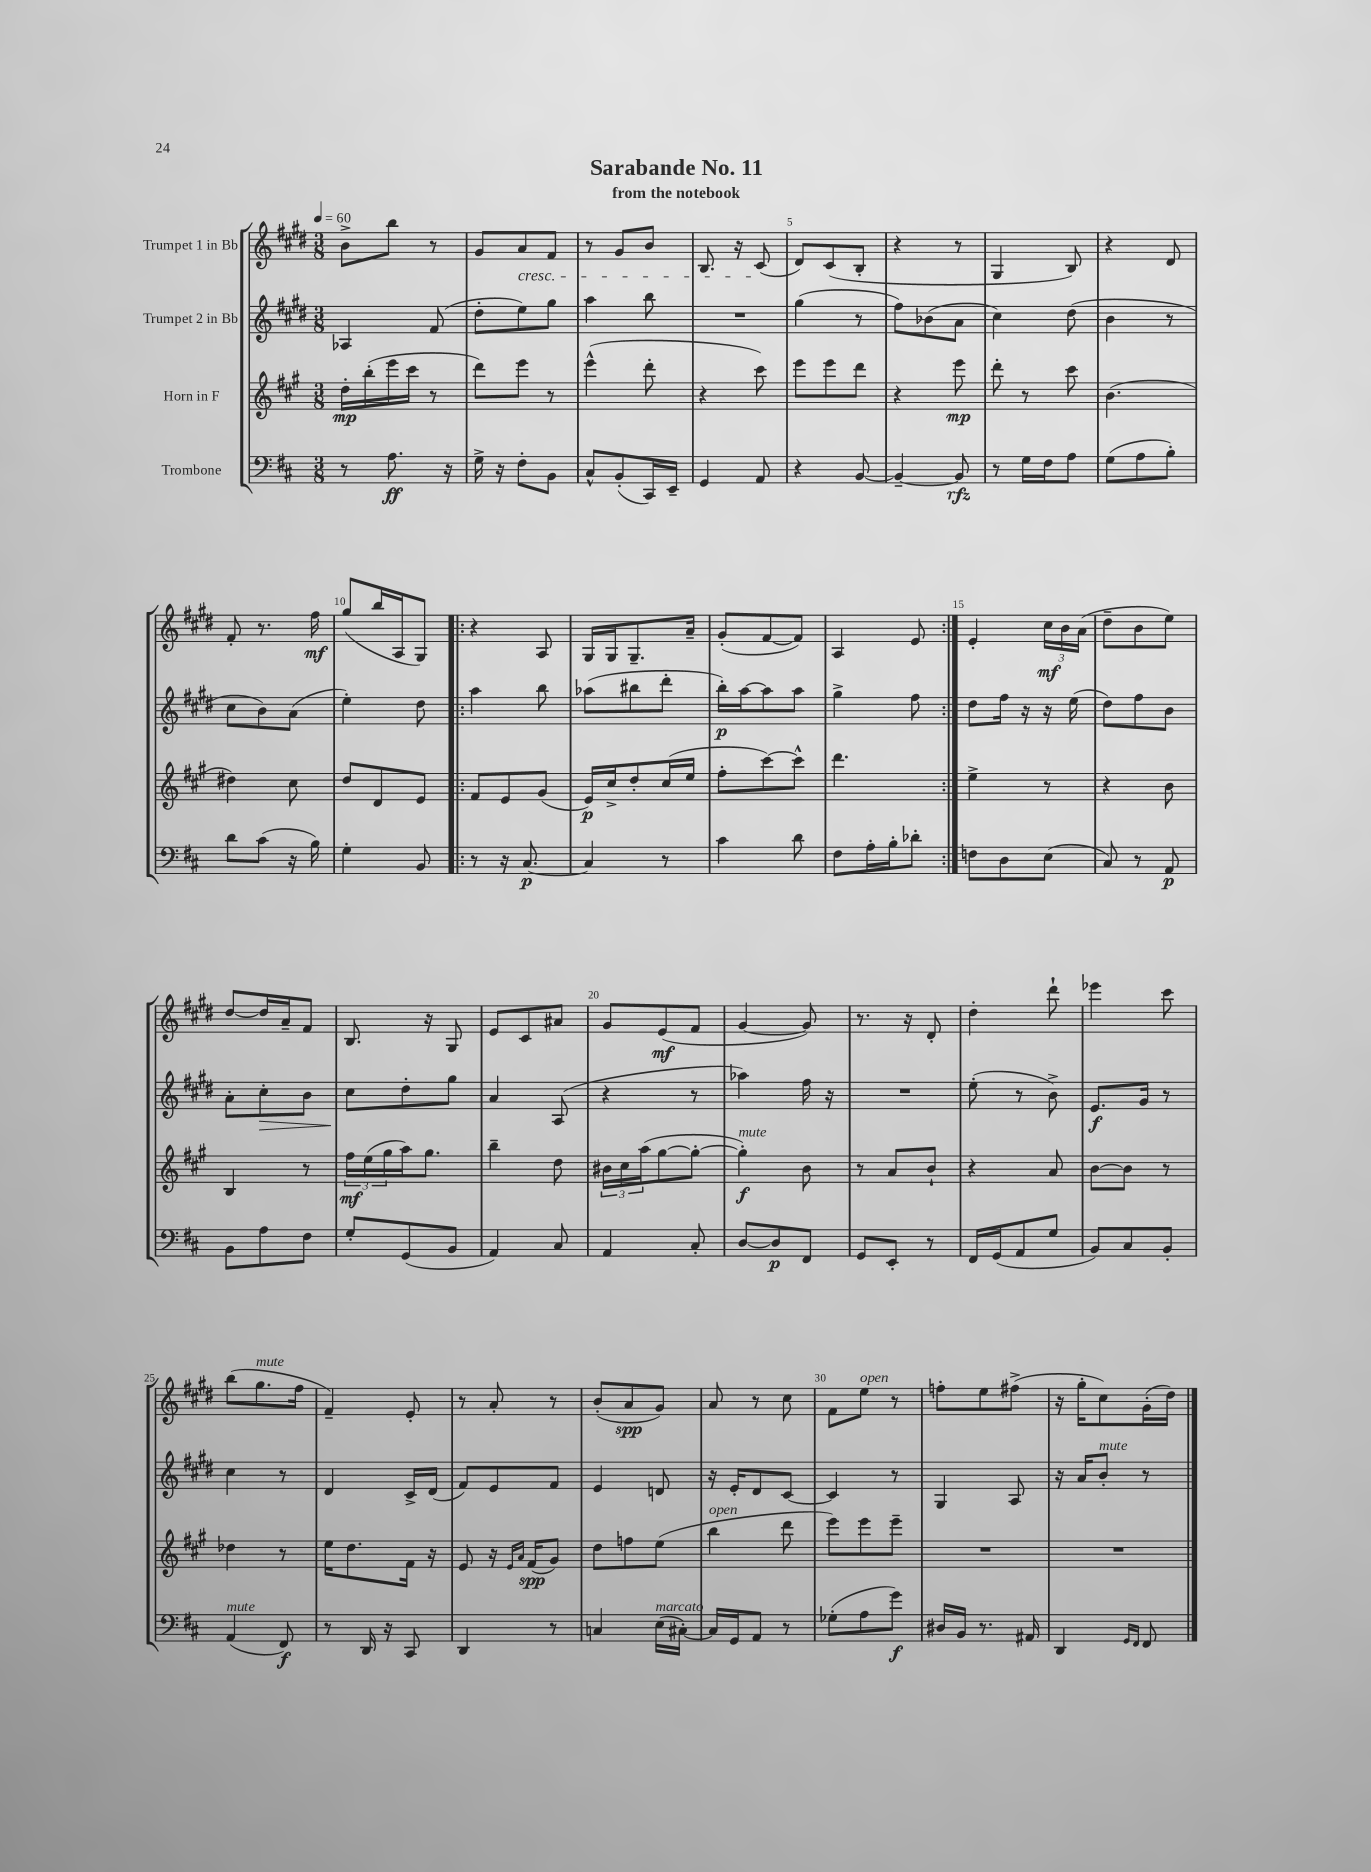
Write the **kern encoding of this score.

**kern	**kern	**kern	**kern
*staff4	*staff3	*staff2	*staff1
*clefF4	*clefG2	*clefG2	*clefG2
*k[f#c#]	*k[f#c#g#]	*k[f#c#g#d#]	*k[f#c#g#d#]
*M3/8	*M3/8	*M3/8	*M3/8
*MM60	*MM60	*MM60	*MM60
8r	16dd'	4A-	8b^
.	(16bb'	.	.
8.A	16eee	.	8bb
.	16ccc#	.	.
.	8r	(8f#	8r
16r	.	.	.
=	=	=	=
16G^	8ddd)	8dd#'	8g#
16r	.	.	.
8F#'	8eee	8ee)	8a
8BB	8r	8gg#	8f#
=	=	=	=
8C#^^	(4eee^^	4aa	8r
(8BB'	.	.	8g#
16CC#)	8ddd'	8bb	8b
16EE~	.	.	.
=	=	=	=
4GG	4r	4.r	8.B
.	.	.	16r
8AA	8ccc#)	.	(8c#
=	=	=	=
4r	8eee	(4gg#	8d#)
.	8eee	.	(8c#
[8BB	8ddd	8r	8B'
=	=	=	=
4BB~_	4r	8ff#)	4r
.	.	(8b-	.
8BB]	8eee	8a	8r
=	=	=	=
8r	8ddd'	4cc#)	4G#
16G	8r	.	.
16F#	.	.	.
8A	8ccc#	(8dd#	8B)
=	=	=	=
(8G	(4.b	4b	4r
8A	.	.	.
8B')	.	8r	8d#
=	=	=	=
8d	4dd#)	8cc#	8f#'
(8c#	.	8b)	8.r
16r	8cc#	(8a	.
16B)	.	.	16ff#
=	=	=	=
4G'	8dd	4ee')	(8gg#
.	8d	.	16bb
.	.	.	16A
8BB	8e	8dd#	8G#)
=!|:	=!|:	=!|:	=!|:
8r	8f#	4aa	4r
16r	8e	.	.
[8.C#	.	.	.
.	(8g#	8bb	8A
=	=	=	=
4C#]	16e)	(8aa-	16G#
.	16cc#^	.	16G#
.	8dd'	8bb#	8.G#~
8r	(16cc#	8ddd#'	.
.	16ee	.	16a~
=	=	=	=
4c#	8ff#'	16bb')	(8g#'
.	.	[16aa	.
.	[8ccc#)	8aa]	[8f#
8d	8ccc#^^]	8aa	8f#])
=	=	=	=
8F#	4.ddd	4gg#^	4A
16A'	.	.	.
16B'	.	.	.
8d-'	.	8ff#	8e
=:|!	=:|!	=:|!	=:|!
8F	4ee^	8dd#	4e'
8D	.	16ff#	.
.	.	16r	.
(8E	8r	16r	24cc#
.	.	.	24b
.	.	(16ee	.
.	.	.	(24a
=	=	=	=
8C#)	4r	8dd#)	8dd#~
8r	.	8ff#	8b
8AA	8b	8b	8ee)
=	=	=	=
8BB	4B	8a'	[8dd#
8A	.	8cc#'	16dd#]
.	.	.	16a~
8F#	8r	8b	8f#
=	=	=	=
8G'	24ff#	8cc#	8.B
.	(24ee	.	.
.	24gg#	.	.
(8GG	16aa)	8dd#'	.
.	8.gg#	.	16r
8BB	.	8gg#	8G#
=	=	=	=
4AA)	4bb~	4a	8e
.	.	.	8c#
8C#	8dd	(8A	8a#
=	=	=	=
4AA	24b#	4r	8g#
.	24cc#	.	.
.	(24aa	.	.
.	[8gg#	.	(8e
8C#'	8gg#'_	8r	8f#
=	=	=	=
[8D	4gg#'])	4aa-)	[4g#
8D]	.	.	.
8FF#	8b	16ff#	8g#])
.	.	16r	.
=	=	=	=
8GG	8r	4.r	8.r
8EE'	8a	.	.
.	.	.	16r
8r	8b`	.	8d#'
=	=	=	=
16FF#	4r	(8ee'	4dd#'
(16GG	.	.	.
8AA	.	8r	.
8G	8a	8b^)	8ddd#`
=	=	=	=
8BB)	[8b	8.e	4eee-
8C#	8b]	.	.
.	.	16g#	.
8BB'	8r	8r	8ccc#
=	=	=	=
(4AA	4dd-	4cc#	(8bb
.	.	.	8.gg#
8FF#)	8r	8r	.
.	.	.	16ff#
=	=	=	=
8r	16ee	4d#	4f#~)
.	8.dd	.	.
16DD	.	.	.
16r	.	.	.
8CC#	16f#	16c#^	8e'
.	16r	(16d#	.
=	=	=	=
4DD	8e	8f#)	8r
.	16r	8e	8a'
.	16qqe	.	.
.	16qqa	.	.
.	(16f#	.	.
8r	8g#)	8f#	8r
=	=	=	=
4C	8dd	4e	(8b'
.	8ff	.	8a
(16E	(8ee	8d	8g#)
[16C#')	.	.	.
=	=	=	=
16C#]	4bb	16r	8a
16GG	.	16e'	.
8AA	.	8d#	8r
8r	8ddd	[8c#	8cc#
=	=	=	=
(8G-'	8eee)	4c#]	8f#
8A	8eee	.	8ee
8g)	8eee~	8r	8r
=	=	=	=
16D#	4.r	4G#	8ff'
16BB	.	.	.
8.r	.	.	8ee
.	.	8A	(8ff#^
16AA#	.	.	.
=	=	=	=
4DD	4.r	16r	16r
.	.	16a	16gg#'
.	.	8b'	8cc#)
16qqGG	.	.	.
16qqFF#	.	.	.
8FF#	.	8r	(16g#'
.	.	.	16dd#)
==	==	==	==
*-	*-	*-	*-
